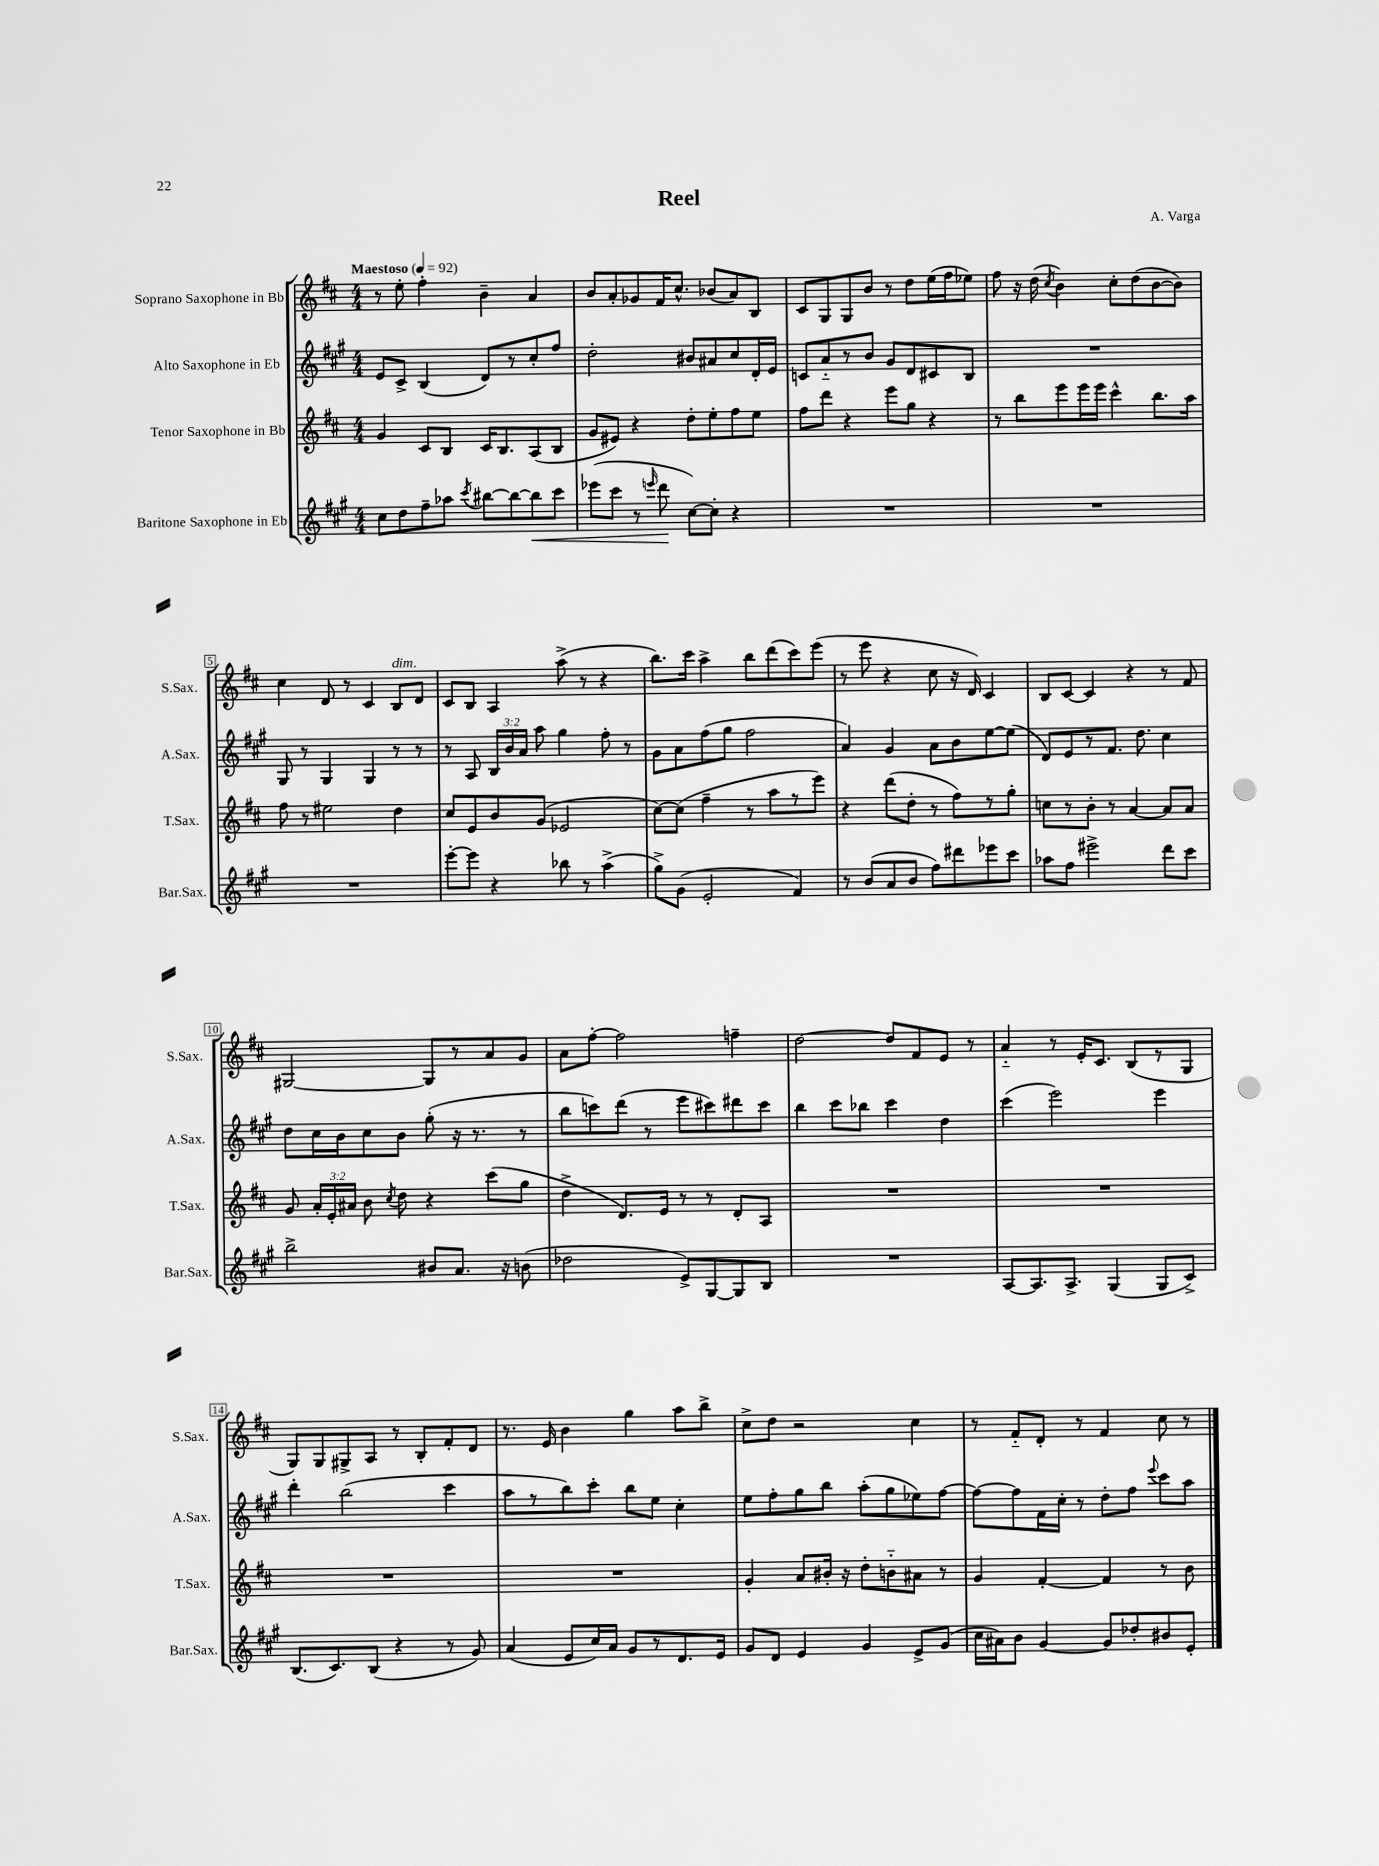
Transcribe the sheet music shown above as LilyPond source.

\header { title = "Reel" composer = "A. Varga" }
<<
\new StaffGroup <<
\new Staff = "s0" \with { instrumentName = "Soprano Saxophone in Bb" shortInstrumentName = "S.Sax." } {
    \clef treble \key d \major \numericTimeSignature \time 4/4 \tempo "Maestoso" 4 = 92
    \autoBeamOff r8 e''8-. fis''4-. b'4-- a'4 |
    b'8[ a'8-. ges'8 fis'16 cis''8.]-^ bes'8[( a'8) b8] |
    cis'8[ g8 g8 b'8] r8 d''8[ e''16( fis''16 ees''8]) |
    fis''8 r16 d''16( \acciaccatura { cis''8 } b'4) cis''8[-. d''8( b'8~ b'8]) |
    cis''4 d'8 r8 cis'4 b8[^\markup { \italic "dim." } d'8] |
    cis'8[ b8] a4 a''8->( r8 r4 |
    b''8.[) cis'''16] a''4-> b''8[ d'''8( cis'''8) e'''8]( |
    r8 e'''8 r4 cis''8 r16 d'16) cis'4 |
    b8[ cis'8]~ cis'4 r4 r8 fis'8 |
    gis2~ gis8[ r8 a'8 g'8] |
    a'8[ fis''8]~-. fis''2 f''4-- |
    d''2~ d''8[ fis'8 e'8] r8 |
    a'4-_ r8 e'16[-. cis'8.] b8[( r8 g8] |
    g8[) g8 gis8-> a8] r8 b8[-. fis'8-. d'8] |
    r8. e'16 b'4 g''4 a''8[ b''8]-> |
    cis''8[-> d''8] r2 cis''4 |
    r8 fis'8[-_ d'8]-. r8 fis'4 cis''8 r8 \bar "|." |
}
\new Staff = "s1" \with { instrumentName = "Alto Saxophone in Eb" shortInstrumentName = "A.Sax." } {
    \clef treble \key a \major \numericTimeSignature \time 4/4 \override Staff.TupletNumber.text = #tuplet-number::calc-fraction-text
    \autoBeamOff e'8[ cis'8]-> b4( d'8[) r8 cis''8-. fis''8] |
    d''2-. bis'8[ ais'8 cis''8 d'16-. e'16] |
    c'8[ a'8-_ r8 b'8] gis'8[ d'8 cis'8 b8] |
    R1 |
    gis8 r8 gis4 gis4 r8 r8 |
    r8 a8 \tuplet 3/2 { b16[ b'16 a'16] } a''8 gis''4 fis''8-. r8 |
    gis'8[ a'8 fis''8( gis''8] fis''2 |
    a'4) gis'4 a'8[ b'8 e''8~ e''8]( |
    d'8[) e'8 r8 fis'8.] d''8. cis''4 |
    d''8[ cis''16 b'16 cis''8 b'8] gis''8-.( r16 r8. r8 |
    b''8[ c'''8) d'''8]( r8 e'''8[ cis'''8) dis'''8 cis'''8] |
    b''4 cis'''8[ bes''8] cis'''4 d''4 |
    cis'''4( e'''2) e'''4 |
    d'''4-. b''2( cis'''4 |
    a''8[ r8 b''8) cis'''8]-. b''8[ e''8] cis''4-. |
    e''8[ fis''8-. gis''8 b''8] a''8[-.( gis''8 ees''8) fis''8]~ |
    fis''8[~ fis''8 fis'16 cis''16]-. r8 d''8[-. fis''8] \appoggiatura { e'''8 } cis'''8[ a''8] \bar "|." |
}
\new Staff = "s2" \with { instrumentName = "Tenor Saxophone in Bb" shortInstrumentName = "T.Sax." } {
    \clef treble \key d \major \numericTimeSignature \time 4/4 \override Staff.TupletNumber.text = #tuplet-number::calc-fraction-text
    \autoBeamOff g'4 cis'8[ b8] cis'16[ b8. a8( b8] |
    g'8[ eis'8]) r4 d''8[-. e''8-. fis''8 e''8] |
    fis''8[ d'''8] r4 e'''8[ g''8] r4 |
    r8 b''8[ e'''8 e'''16 e'''16] cis'''4-^ b''8.[ a''16] |
    fis''8 r8 eis''2 d''4 |
    cis''8[ e'8 b'8 g'8]( ees'2 |
    cis''8[~) cis''8]( fis''4-- r8 a''8[ r8 e'''8]) |
    r4 d'''8[( d''8]-. r8 fis''8[) r8 g''8]-. |
    c''8[ r8 b'8]-. r8 a'4~ a'8[ a'8] |
    g'8 \tuplet 3/2 { a'16[-. e'16-. ais'16] } b'8 \acciaccatura { cis''8 } d''8 r4 cis'''8[( g''8] |
    d''4-> d'8.[) e'16] r8 r8 d'8[-. a8] |
    R1 |
    R1 |
    R1 |
    R1 |
    g'4-. a'8[ bis'16]-. r16 d''8[-. b'8-_ ais'8] r8 |
    g'4 fis'4~-. fis'4 r8 b'8 \bar "|." |
}
\new Staff = "s3" \with { instrumentName = "Baritone Saxophone in Eb" shortInstrumentName = "Bar.Sax." } {
    \clef treble \key a \major \numericTimeSignature \time 4/4
    \autoBeamOff cis''8[ d''8 fis''8-- aes''8] \acciaccatura { cis'''8 } bis''8[~ bis''8~ bis''8\< cis'''8] |
    ees'''8[( cis'''8] r8 \grace { e'''16 } d'''8\! cis''8[~) cis''8]-. r4 |
    R1 |
    R1 |
    R1 |
    e'''8[~-. e'''8] r4 bes''8 r8 a''4->( |
    gis''8[->) gis'8]( e'2-. fis'4) |
    r8 b'8[( a'8 b'8] fis''8[) dis'''8 ees'''8 cis'''8] |
    aes''8[ fis''8] eis'''2-> d'''8[ cis'''8] |
    b''2-> bis'8[ a'8.] r16 b'8( |
    des''2 e'8[->) gis8~ gis8 b8] |
    R1 |
    a8[~ a8. a8.]-> gis4( gis8[ cis'8]->) |
    b8.[( cis'8.) b8]( r4 r8 gis'8) |
    a'4( e'8[ cis''16) a'16] gis'8[ r8 d'8. e'16] |
    gis'8[ d'8] e'4 gis'4 e'8[-> gis'8]( |
    cis''16[ ais'16) b'8] gis'4~ gis'8[ des''8-. bis'8 e'8]-. \bar "|." |
}
>>
>>
\layout { \context { \Score \override BarNumber.stencil = #(make-stencil-boxer 0.1 0.3 ly:text-interface::print) } }
